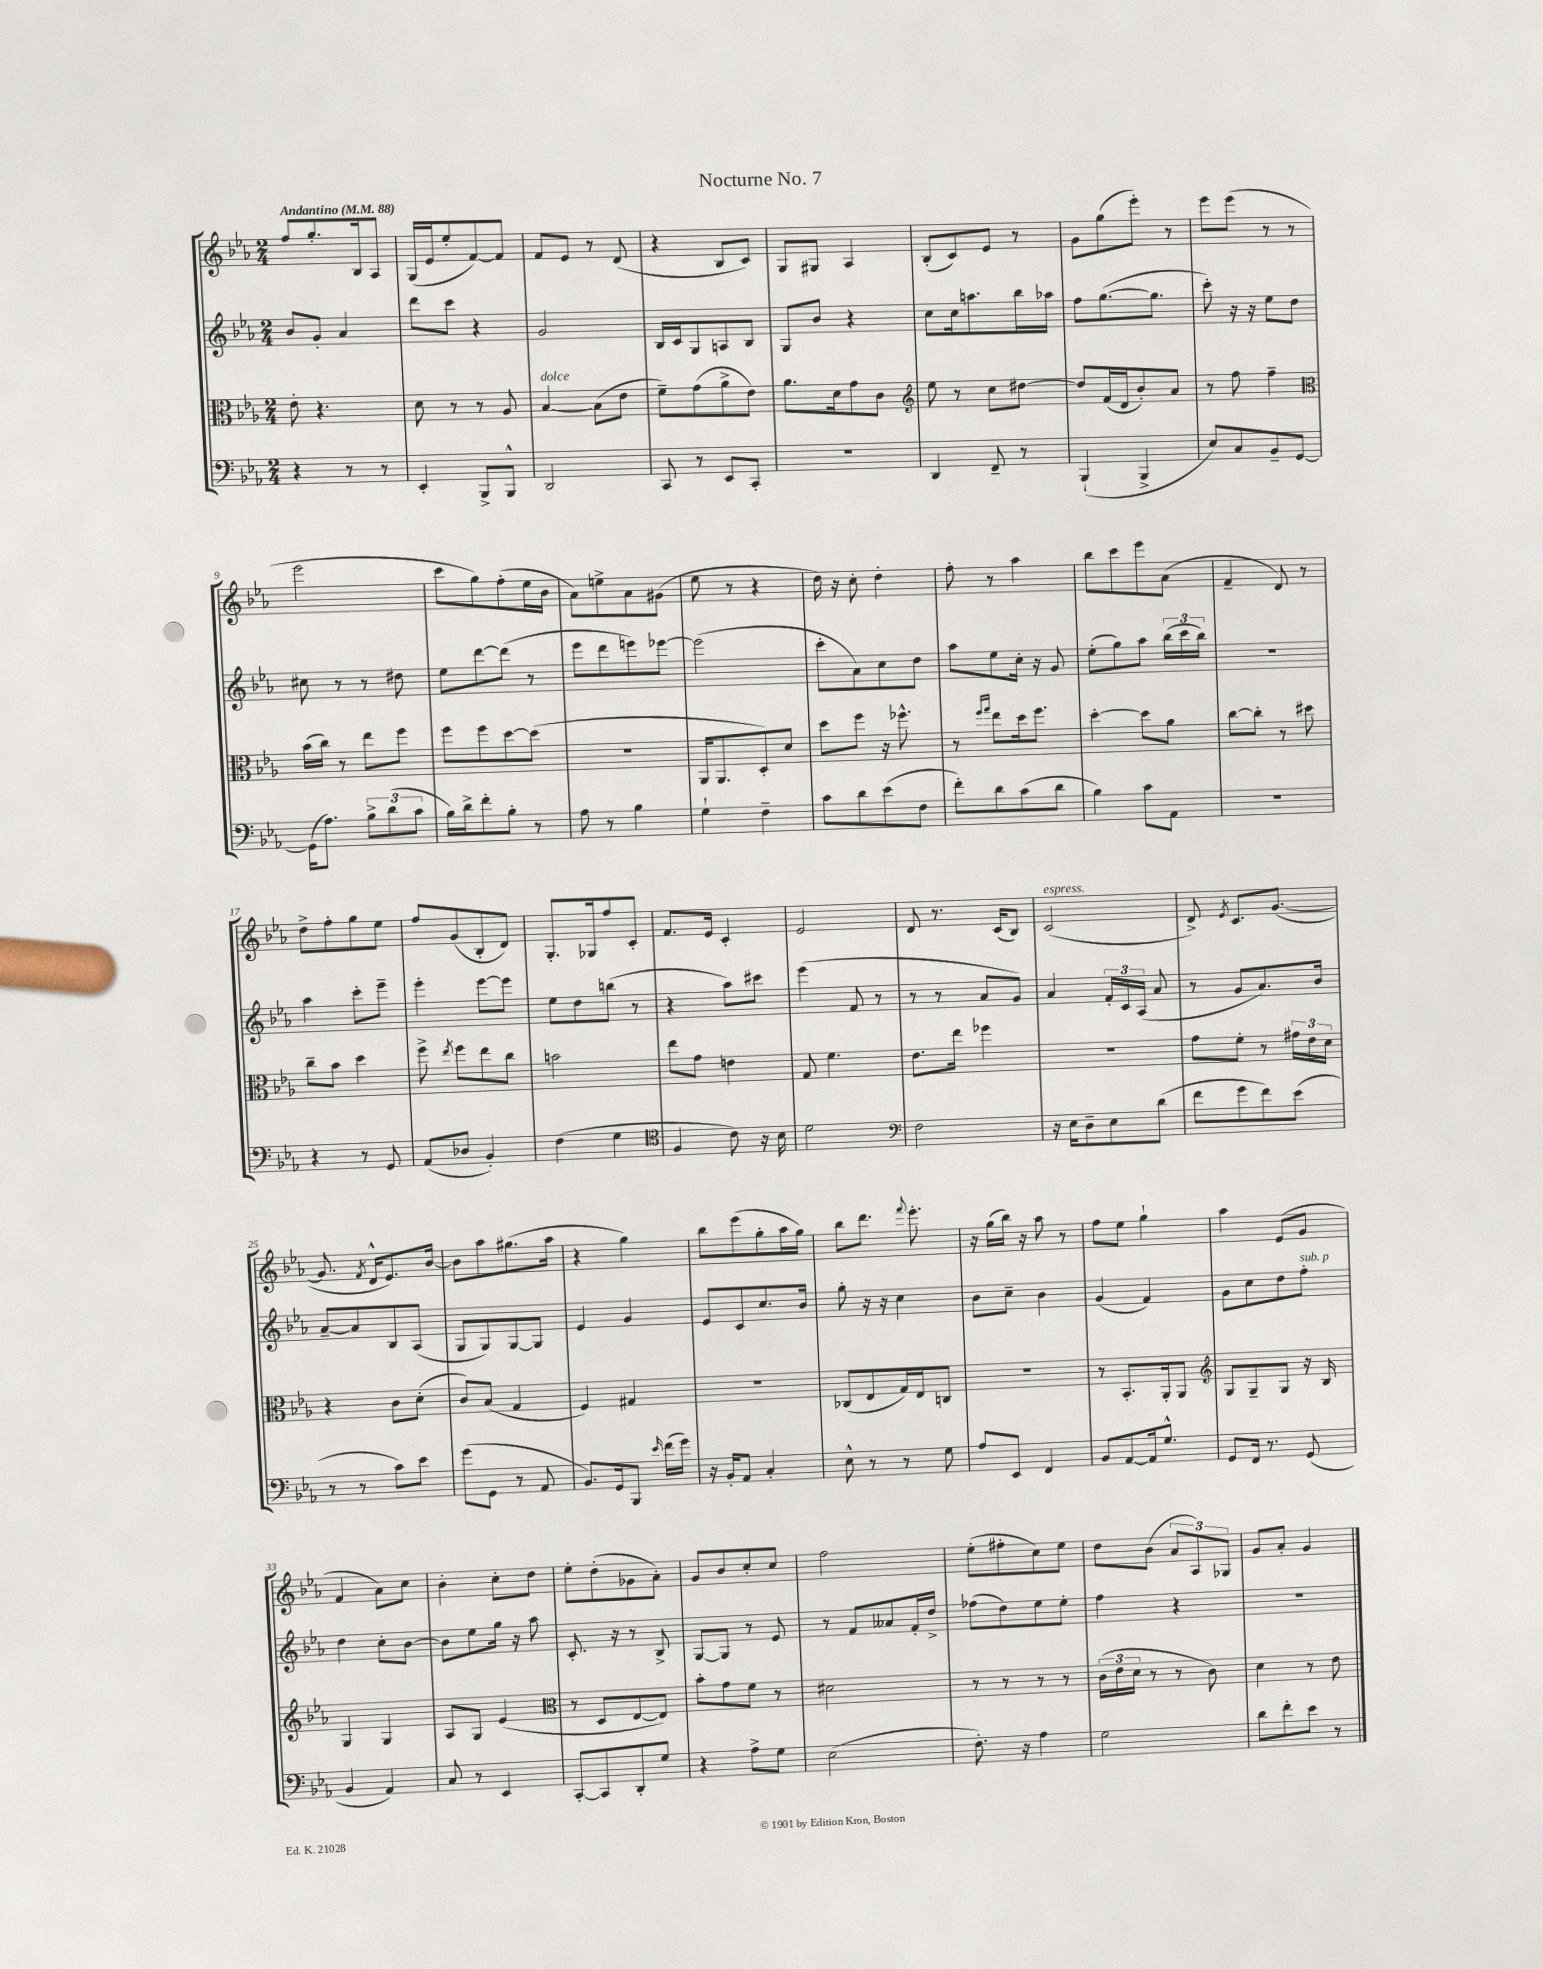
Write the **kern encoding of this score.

**kern	**kern	**kern	**kern
*staff4	*staff3	*staff2	*staff1
*clefF4	*clefC3	*clefG2	*clefG2
*k[b-e-a-]	*k[b-e-a-]	*k[b-e-a-]	*k[b-e-a-]
*M2/4	*M2/4	*M2/4	*M2/4
*MM88	*MM88	*MM88	*MM88
4r	8e-'\	8b-/L	8ff/L
.	4.r	8g'/J	8.gg'/
8r	.	4a-/	.
.	.	.	16B-/k
8r	.	.	8A-/J
=	=	=	=
4EE-'/	8d\	8ddd\L	(16G/LL
.	.	.	16e-/J
.	8r	8ccc\J	8ee-'/
8BBB-^/L	8r	4r	[8f/)
8BBB-^^/J	8A-/	.	8f/]J
=	=	=	=
2DD/	[4B-/	2g/	8f/L
.	.	.	8e-/J
.	(8B-\]L	.	8r
.	8e-\J	.	(8d/
=	=	=	=
8CC/	8f~\L)	16B-/LL	4r
.	.	16c/J	.
8r	(8g\	8G/	.
8EE-/L	8a-^\	8A/	8B-/L
8CC'/J	8e-\J)	8B-/J	8c/J)
=	=	=	=
2r	8.a-\L	8G/L	8G/L
.	.	8b-/J	8G#/J
.	16d\k	.	.
.	8g\	4r	4A-/
.	8c\J	.	.
=	=	=	=
*	*clefG2	*	*
4DD/	8ee-\	8cc\L	(8B-'/L
.	8r	16cc\k	8c/)
.	.	8.aa\	.
8FF~/	8cc\L	.	8e-/J
8r	[8dd#\J	16bb-\L	8r
.	.	16aa-\JJ	.
=	=	=	=
(4BBB-`/	8dd#/]L	8ff\L	8g\L
.	(16f/L	([8.gg\	(8gg\
.	16d/J	.	.
4BBB-^/	8b-'/)	.	8eee-'\J)
.	.	8.gg\]J	.
.	8a-/J	.	8r
=	=	=	=
8E-/L)	8r	8ccc'\)	8eee-\L
8C/	8ff\	16r	(8eee-\J
.	.	16r	.
8BB-~/	4ff~\	8ee-\L	8r
[8GG/J	.	8dd\J	8r
=	=	=	=
*	*clefC3	*	*
(16GG\]LK	(16b-\LL	8cc#\	2eee-\
8.A-\J)	16cc\JJ)	.	.
.	8r	8r	.
12B-^\L	8ee-\L	8r	.
(12d\	.	.	.
.	8ff\J	8dd#\	.
12c\J	.	.	.
=	=	=	=
16B-\LL)	8ff\L	8ee-\L	8ccc\L
16d^\J	.	.	.
8f'\	8ff\	[8ddd\	8gg\)
8B-'\J	[8dd\	(8ddd\]J	(8ff'\
8r	(8dd\]J	8r	16ee-\L
.	.	.	16b-\JJ
=	=	=	=
8A-\	2r	8eee-\L	8a-\L)
8r	.	8ddd\	8ee^\
4B-\	.	8eee\)	8a-\
.	.	[8eee-\J	(8g#\J
=	=	=	=
4G`\	16AA-/LK	(2eee-\]	8ee-\
.	8.AA-/	.	.
.	.	.	8r
4F~\	8D'/)	.	4r
.	8d/J	.	.
=	=	=	=
8c\L	8dd\L	8ccc'\L	16dd\)
.	.	.	16r
8d\	8ff\J	8a-\)	8cc'\
(8e-\	16r	8cc\	4dd'\
.	8.ff-^^\	.	.
8F\J	.	8dd\J	.
=	=	=	=
8f'\L)	8r	8aa-\L	8ff'\
.	16qqff/LL	.	.
.	16qqgg/JJ	.	.
8d\	8ee-\L	8ee-\	8r
(8c\	16dd\k	16cc'\Jk	4aa-\
.	8.ff\J	16r	.
8d\J	.	8g/	.
=	=	=	=
4B-\)	[4dd'\	(8ee-'\L	8bb-\L
.	.	8gg\)	8ccc\
8c\L	8dd\]L	8aa-\J	8eee-\
8AA-\J	8a-\J	(24bb-\LL	(8a-\J
.	.	24ccc\	.
.	.	24bb-\JJ)	.
=	=	=	=
2r	[8cc\L	2r	4f~/
.	8cc'\]J	.	.
.	8r	.	8d/)
.	8dd#\	.	8r
=	=	=	=
4r	8cc~\L	4aa-\	8dd^\L
.	8b-\J	.	8ff'\
8r	4dd\	8ccc'\L	8gg\
8GG/	.	8eee-~\J	8ee-\J
=	=	=	=
(8AA-/L	8ff^\	4eee-'\	8ff/L
.	8qee-/	.	.
8D-/J	8ff\L	.	(8g/
4BB-'/)	8ee-\	[8eee-\L	8B-'/
.	8cc\J	8eee-\]J	8d/J)
=	=	=	=
(4F\	2b\	8ee-\L	8.G'/L
.	.	8dd\	.
.	.	.	16G-/k
4G\	.	(8bb\J	8ff/
.	.	8r	8c'/J
=	=	=	=
*clefC4	*	*	*
4F/	8ee-\L	4r	8.f/L
.	8g\J	.	.
.	.	.	16e-/Jk
8c\)	4e\	8aa-\L)	4c'/
16r	.	8ccc#\J	.
16B-\	.	.	.
=	=	=	=
2d\	8G/	(4eee-\	2e-/
.	4.f\	.	.
.	.	8f/	.
.	.	8r	.
=	=	=	=
*clefF4	*	*	*
2F\	8.e-\L	8r	8d/
.	.	8r	8.r
.	16ee-\Jk	.	.
.	4ff-\	8a-/L	.
.	.	.	(16c/LK
.	.	8g/J)	8B-/J)
=	=	=	=
16r	2r	4a-/	(2c/
16E-\LK	.	.	.
8D~\	.	.	.
8E-\	.	24f'/LL	.
.	.	24c/	.
.	.	(24A-/JJ	.
(8d\J	.	8a-/	.
=	=	=	=
8f\L	8g\L	8r	8d^/)
.	.	.	8qe-/
8g\	8f'\J	8g/L	8.c/L
8f\)	8r	8.a-/)	.
.	.	.	([8.g/J
(8e-\J	24g#\LL	.	.
.	24e-\	.	.
.	.	16b-/Jk	.
.	24d\JJ	.	.
=	=	=	=
8r	4r	[8a-~/L	8.g/]
8r	.	8a-/]	.
.	.	.	8qf/
.	.	.	16d^^/LK
8c\L)	8c\L	8B-/	8.e-/)
8e-\J	(8d'\J	(8A-/J	.
.	.	.	[16b-/Jk
=	=	=	=
(8g\L	8c/L)	8G/L	8b-\]L
8GG\J	(8B-/J	8G/)	8aa-\
8r	4G/	[8G/	(8.gg#\
8AA-/	.	8G/]J	.
.	.	.	16aa-\Jk
=	=	=	=
8.BB-/L)	4F/)	4e-/	4r
16GG/k	.	.	.
8BBB-/J	4G#/	4g/	4gg\)
16qqe-/	.	.	.
(16f\LL	.	.	.
16g\JJ)	.	.	.
=	=	=	=
16r	2r	8e-/L	8bb-\L
16BB-'/LK	.	.	.
8AA-/J	.	8c/	(8eee-\
4C'/	.	8.cc/	8gg'\
.	.	.	16aa-\L
.	.	16b-/Jk	16gg\JJ)
=	=	=	=
8E-^^\	(8C-/L	8gg'\	8bb-\L
8r	8E-/	16r	8.ddd\J
.	.	16r	.
8r	16G/L)	4cc\	.
.	.	.	8qqfff/
.	16E-/J	.	8.eee-'\
8G\	8C/J	.	.
=	=	=	=
8A-/L	2r	8b-\L	16r
.	.	.	(16gg\LL
8EE-/J	.	8cc~\J	16bb-\JJ)
.	.	.	16r
4FF/	.	4b-\	8aa-\
.	.	.	8r
=	=	=	=
8BB-/L	8r	(4g/	8ff\L
[8AA-/	8.BB-'/L	.	8ee-\J
16AA-/]k	.	4f/)	4gg`\
8.G^^/J	16AA-'/k	.	.
.	8AA-/J	.	.
=	=	=	=
*	*clefG2	*	*
8GG/L	8G/L	8g\L	4aa-\
16FF/Jk	8G~/	8cc\	.
8.r	.	.	.
.	8G/J	8dd\	(8e-/L
(8GG/	16r	8ff'\J	8g/J
.	16B-/	.	.
=	=	=	=
4BB-/	4G/	4dd\	4f/
4AA-/)	4G/	8cc'\L	8a-\L)
.	.	[8b-\J	8cc\J
=	=	=	=
8C/	8A-/L	8b-\]L	4b-'\
8r	8G/J	8ee-\	.
4EE-/	(4e-/	16gg\Jk	8cc'\L
.	.	16r	.
.	.	8aa-\	8dd\J
=	=	=	=
*	*clefC3	*	*
[8CC'/L	8r	8.c'/	8ee-'\L
8CC/]	8D/L	.	(8dd'\
.	.	16r	.
8DD'/	[8E-/	8r	8g-\
8G/J	8E-/]J)	8B-^/	8a-'\J)
=	=	=	=
4r	8b-'\L	[8G/L	8g/L
.	8g\	8G/]J	8b-/
8A-^\L	8f\J	8r	8cc'/
8G\J	8r	8e-/	8cc/J
=	=	=	=
(2E-\	2d#\	8r	2ff\
.	.	8f/L	.
.	.	8a--/	.
.	.	16f'/L	.
.	.	16dd^/JJ	.
=	=	=	=
8.F'\)	8r	(8ff-\L	(8ee-'\L
.	8r	8dd\)	8ff#'\
16r	.	.	.
4A-\	8r	8ee-\	8cc\)
.	8r	8ee-'\J	8ee-\J
=	=	=	=
2G\	(24c\LL	4ff\	8dd\L
.	24e-\	.	.
.	24d\JJ	.	.
.	8r	.	(8b-\J
.	8r	4r	12a-/L
.	.	.	12A-/)
.	8c\)	.	.
.	.	.	12G-/J
=	=	=	=
8d\L	4d\	2r	8g/L
8f'\	.	.	8a-'/J
8e-\J	8r	.	4g/
8r	8e-\	.	.
==	==	==	==
*-	*-	*-	*-
